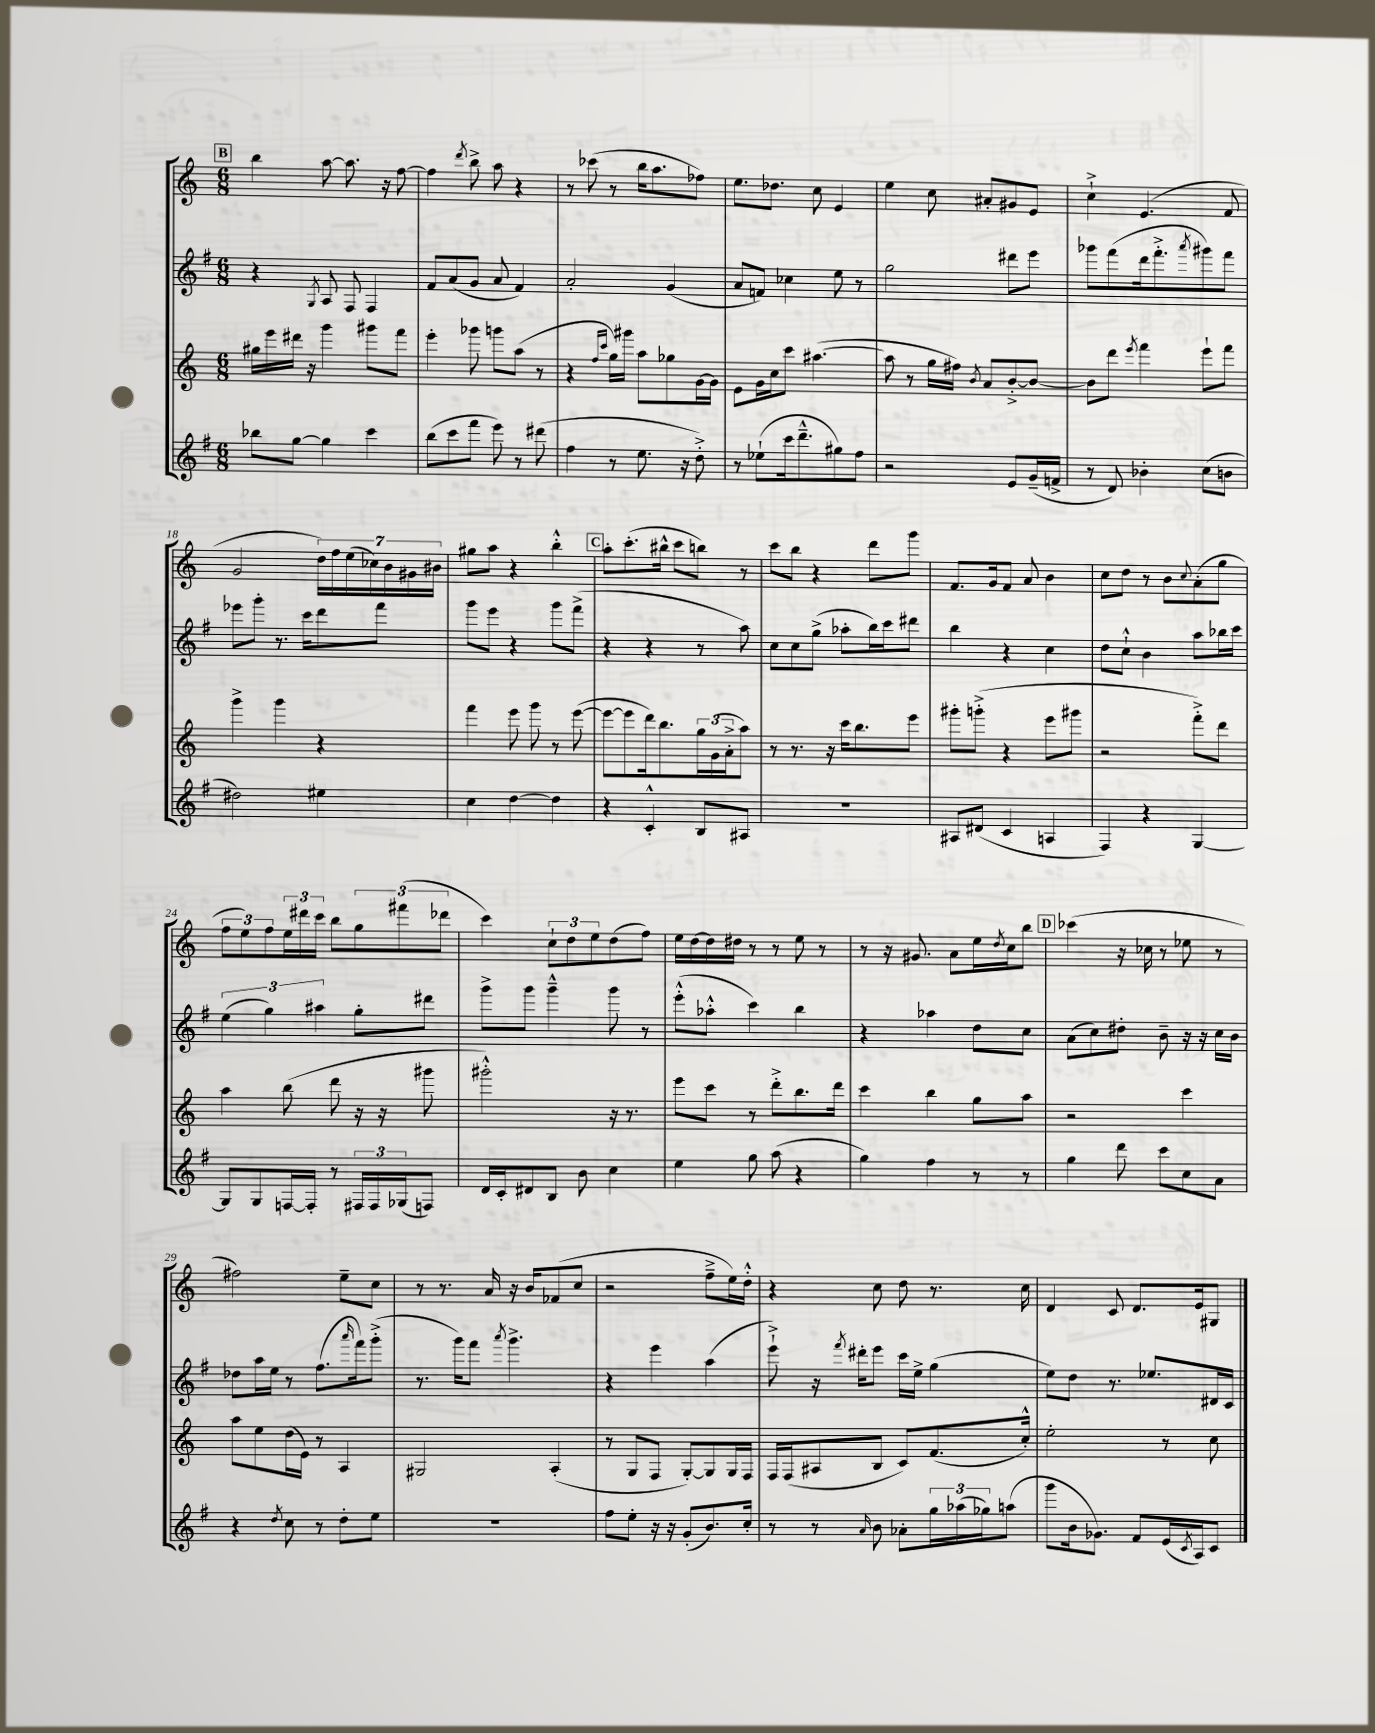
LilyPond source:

<<
\new StaffGroup <<
\new Staff = "s0" {
    \clef treble \key c \major \numericTimeSignature \time 6/8
    \mark \markup { \box "B" } b''4 a''8~ a''8. r16 f''8~ |
    f''4 \acciaccatura { d'''8 } b''8-> a''8 r4 |
    r8 ces'''8( r8 b''16 a''8. fes''8) |
    e''8. des''8. c''8 e'4 |
    e''4 c''8 ais'8-. gis'8 e'8 |
    c''4-!-> e'4.( f'8 |
    g'2 \tuplet 7/4 { d''16) f''16 e''16( ces''16) b'16 gis'16 bis'16 } |
    gis''8 a''8 r4 b''4-.-^ |
    \mark \markup { \box "C" } a''8-. c'''8.-.( bis''16-^ c'''8 b''8) r8 |
    c'''8 b''8 r4 d'''8 g'''8 |
    f'8. g'16 f'8 a'8 b'4 |
    c''8 d''8 r8 b'8 \appoggiatura { c''8 } a'8-.( g''8 |
    \tuplet 3/2 { f''8 e''8) f''8 } \tuplet 3/2 { e''16 dis'''16 c'''16 } b''8 \tuplet 3/2 { g''8 fis'''8( des'''8 } |
    c'''4) \tuplet 3/2 { c''8-! d''8 e''8 } d''8( f''8) |
    e''16 d''16~ d''16 dis''16 r8 r8 e''8 r8 |
    r8 r16 gis'8. a'8 e''16 \acciaccatura { d''8 } c''16 b''8 |
    \mark \markup { \box "D" } ces'''4( r16 ces''16 r8 ees''8 r8 |
    fis''2) e''8-- c''8 |
    r8 r8. a'16 r16 b'16 fes'8( c''8 |
    r2 f''8---> e''16) d''16-.-^ |
    r4 c''8 d''8 r8. c''16 |
    d'4 c'8 d'8. e'16 gis8 \bar "|." |
}
\new Staff = "s1" {
    \clef treble \key g \major \numericTimeSignature \time 6/8
    \mark \markup { \box "B" } r4 \acciaccatura { g8 } a8 fis8 fis4 |
    fis'8 a'8( g'8 a'8 fis'4) |
    a'2-. g'4( |
    a'8 f'8) ces''4 e''8 r8 |
    g''2 dis'''8 e'''8 |
    ges'''8 fis'''8( d'''16 fis'''8.-.-> \acciaccatura { a'''8 } gis'''8) fis'''8 |
    ees'''8 g'''8-. r8. c'''16 d'''8 fis'''8 |
    g'''8 e'''8 r4 g'''8 fis'''8->( |
    \mark \markup { \box "C" } r4 r4 r8 a''8) |
    c''8 c''8 g''8->( aes''8-. b''16) c'''16 dis'''8 |
    b''4 r4 c''4 |
    d''8 c''8-!-^ b'4 a''8 bes''16 c'''16 |
    \tuplet 3/2 { e''4( g''4) ais''4 } g''8-. dis'''8 |
    g'''8-> g'''8 g'''4---^ g'''8 r8 |
    e'''8-.-^( aes''8-.-^ c'''4) b''4 |
    r4 aes''4 d''8 c''8 |
    \mark \markup { \box "D" } a'8( c''8) dis''8-. b'8-- r16 r16 c''16 b'16 |
    des''8 a''16 e''16 r8 fis''8.( \grace { a'''16 } fis'''16) g'''8-.->( |
    r8. g'''16) fis'''8 \acciaccatura { a'''8 } g'''4.-> |
    r4 e'''4 a''4( |
    e'''8-!->) r16 \acciaccatura { fis'''8 } dis'''16-. e'''8 c'''16 e''16-> g''4( |
    e''8) d''8 r8. ees''8. dis'16 c'16 \bar "|." |
}
\new Staff = "s2" {
    \clef treble \key c \major \numericTimeSignature \time 6/8
    \mark \markup { \box "B" } gis''16 e'''16 dis'''16 r16 g'''4 gis'''8 f'''8 |
    e'''4-. ges'''8 g'''8 a''8( r8 |
    r4 \grace { f''16 c'''16 } g''16) gis'''16 a''8 ges''8 g'16~ g'16 |
    e'8 g'16 c''16 c'''8 ais''4.~( |
    ais''8 r8 g''16 fis''16) \acciaccatura { b'8 } a'8 b'8~-.-> b'8~ |
    b'8 d'''8 \acciaccatura { e'''8 } f'''4 e'''8-! f'''8 |
    g'''4-> g'''4 r4 |
    f'''4 e'''8 g'''8 r8 e'''8~( |
    \mark \markup { \box "C" } e'''8~ e'''8 d'''16) b''8. \tuplet 3/2 { g''16 g'16( a'16-.-> } a''8) |
    r8 r8. r16 c'''16 b''8. e'''8 |
    gis'''8-. g'''8-.->( r4 e'''8 gis'''8 |
    r2 f'''8-.->) d'''8 |
    a''4 b''8( d'''8 r16 r16 gis'''8 |
    gis'''2-.-^) r16 r8. |
    e'''8 c'''8 r8 d'''8-.-> b''8. d'''16 |
    c'''4 b''4 g''8 a''8 |
    \mark \markup { \box "D" } r2 c'''4 |
    a''8 e''8 d''16( e'16) r8 a4 |
    gis2 a4-.( |
    r8 g8 f8 g8~-.) g8 g16 f16 |
    f16 f16( ais8 b8 c'8) f'8.( c''16-.-^) |
    e''2-. r8 c''8 \bar "|." |
}
\new Staff = "s3" {
    \clef treble \key g \major \numericTimeSignature \time 6/8
    \mark \markup { \box "B" } bes''8 g''8~ g''4 c'''4 |
    b''8( c'''8 fis'''8 e'''8) r8 dis'''8( |
    fis''4 r8 e''8. r16 d''8-.->) |
    r8 ees''8-!( c'''16 d'''8.---^ gis''8) fis''8 |
    r2 e'8 g'16--( f'16-> |
    r8 d'8) bes'4-. c''8( b'8 |
    dis''2) eis''4 |
    c''4 d''4~ d''4 |
    \mark \markup { \box "C" } r4 c'4-.-^ b8 ais8 |
    R2. |
    ais8 dis'8( c'4 a4 |
    fis4) r4 g4~ |
    g8 g8 f16~ f16-. r8 \tuplet 3/2 { fis16 fis16 ges16( } f8) |
    d'16 c'16-. dis'8 b8 b'8 c''4 |
    e''4 g''8 a''8( r4 |
    g''4) fis''4 r8 r8 |
    \mark \markup { \box "D" } g''4 d'''8 c'''8 c''8 a'8 |
    r4 \acciaccatura { d''8 } c''8 r8 d''8-. e''8 |
    R2. |
    fis''8 e''8-. r16 r16 g'8-.( b'8.) c''16-. |
    r8 r8 \grace { a'16 } b'8 aes'8-. \tuplet 3/2 { g''16 aes''16( ges''16) } a''8( |
    g'''8 b'16 ges'8.) fis'8 e'16( \acciaccatura { c'8 } a16) c'8 \bar "|." |
}
>>
>>
\layout { \context { \Score currentBarNumber = #12 } }
